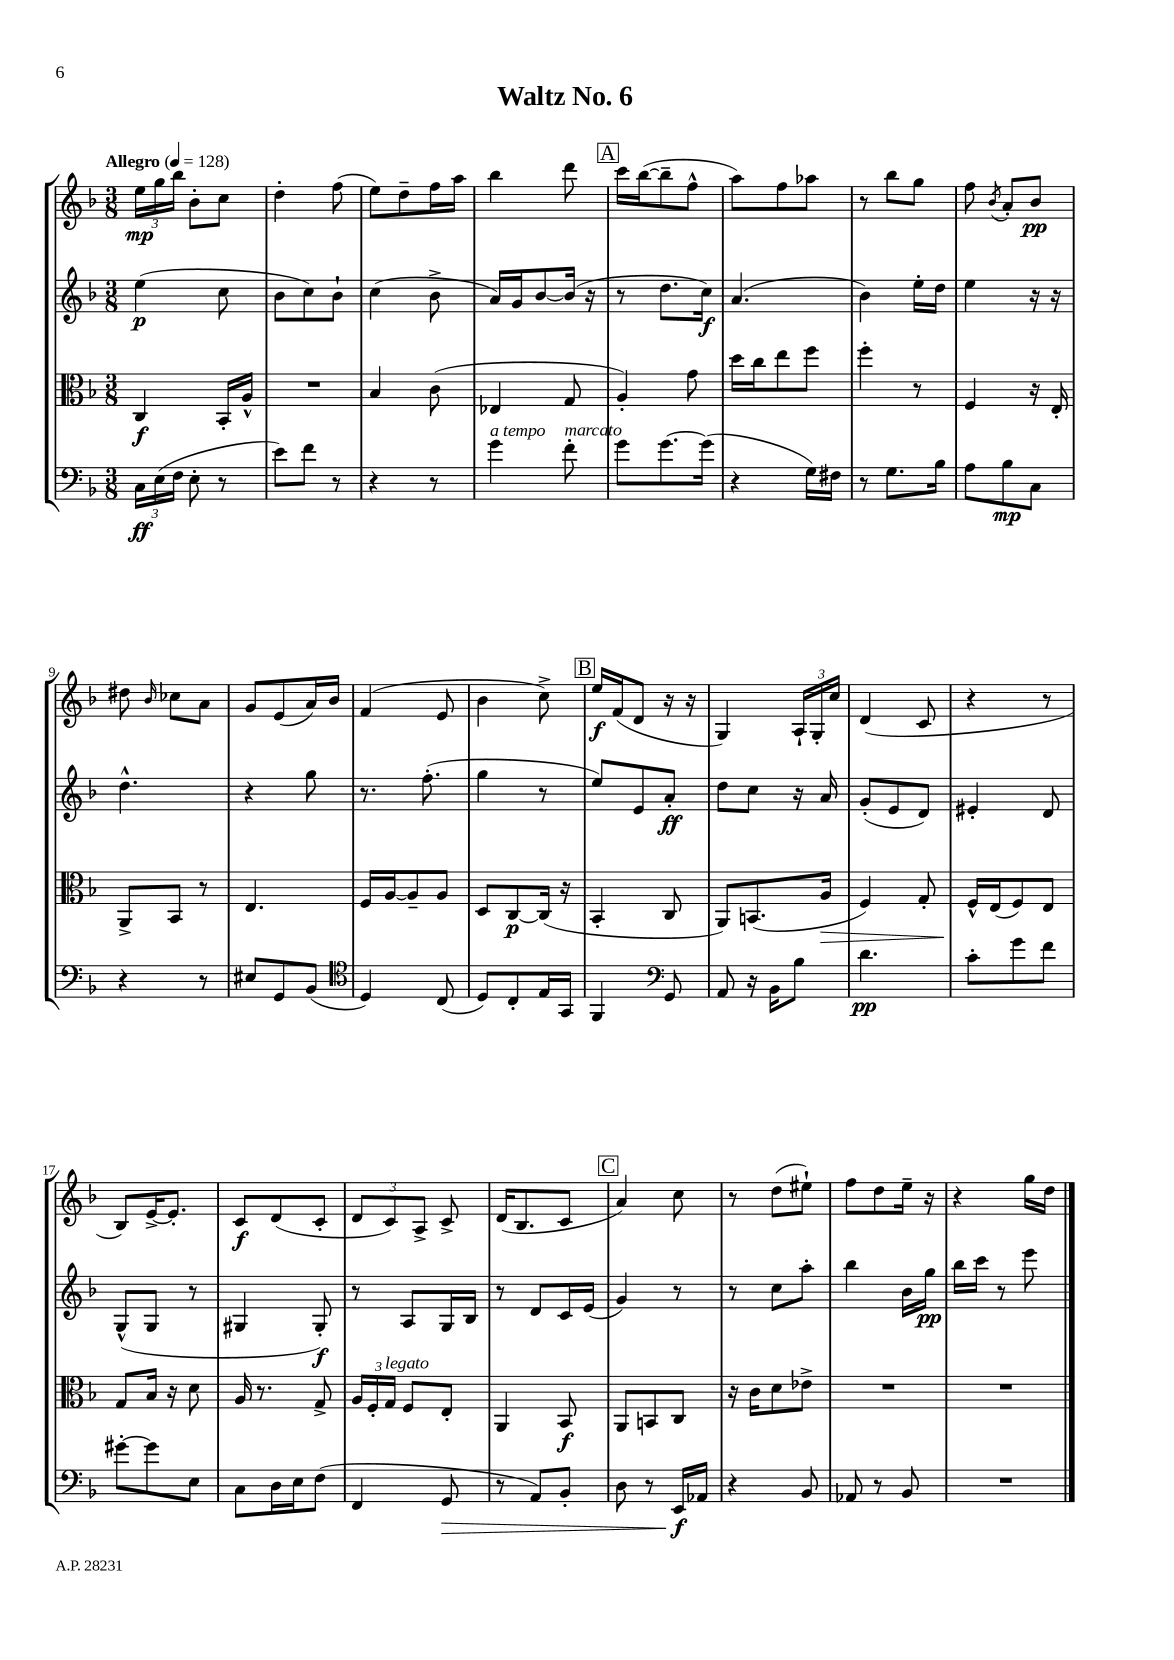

**kern	**kern	**kern	**kern
*staff4	*staff3	*staff2	*staff1
*clefF4	*clefC3	*clefG2	*clefG2
*k[b-]	*k[b-]	*k[b-]	*k[b-]
*M3/8	*M3/8	*M3/8	*M3/8
*MM128	*MM128	*MM128	*MM128
24C\LL	4C/	(4ee\	24ee\LL
(24E\	.	.	24gg\
24F\JJ	.	.	24bb-\JJ
8E'\	.	.	8b-'\L
8r	16BB-'/LL	8cc\	8cc\J
.	16A^^/JJ	.	.
=	=	=	=
8e\L)	4.r	8b-\L	4dd'\
8f\J	.	8cc\)	.
8r	.	8b-`\J	(8ff\
=	=	=	=
4r	4B-/	(4cc\	8ee\L)
.	.	.	8dd~\
8r	(8c\	8b-^\	16ff\L
.	.	.	16aa\JJ
=	=	=	=
4g\	4E-/	16a/LL)	4bb-\
.	.	16g/J	.
.	.	[8b-/	.
8f'\	8G/	(16b-/]Jk	8ddd\
.	.	16r	.
=	=	=	=
8g\L	4A'/)	8r	16ccc\LL
.	.	.	([16bb-\J
[8.g\	.	8.dd\L	8bb-~\]
.	8g\	.	8ff^^\J
(16g\]Jk	.	16cc\Jk)	.
=	=	=	=
4r	16dd\LL	(4.a/	8aa\L)
.	16cc\J	.	.
.	8ee\	.	8ff\
16G\LL)	8ff\J	.	8aa-\J
16F#\JJ	.	.	.
=	=	=	=
8r	4ff'\	4b-\)	8r
8.G\L	.	.	8bb-\L
.	8r	16ee'\LL	8gg\J
16B-\Jk	.	16dd\JJ	.
=	=	=	=
8A\L	4F/	4ee\	8ff\
.	.	.	8qb-/
8B-\	.	.	8a'/L
8C\J	16r	16r	8b-/J
.	16E'/	16r	.
=	=	=	=
4r	8AA^/L	4.dd^^\	8dd#\
.	.	.	16qqb-/
.	8BB-/J	.	8cc-\L
8r	8r	.	8a\J
=	=	=	=
8E#/L	4.E/	4r	8g/L
8GG/	.	.	(8e/
(8BB-/J	.	8gg\	16a/L)
.	.	.	16b-/JJ
=	=	=	=
*clefC4	*	*	*
4D/)	16F/LL	8.r	(4f/
.	[16A/J	.	.
.	8A~/]	.	.
.	.	(8.ff'\	.
(8C/	8A/J	.	8e/
=	=	=	=
8D/L)	8D/L	4gg\	4b-\
8C'/	[8C/	.	.
16E/L	(16C/]Jk	8r	8cc^\)
16GG/JJ	16r	.	.
=	=	=	=
4FF/	4BB-'/	8ee/L)	16ee/LL
.	.	.	(16f/J
.	.	8e/	8d/J
*clefF4	*	*	*
8GG/	8C/	8a'/J	16r
.	.	.	16r
=	=	=	=
8AA/	8AA/L)	8dd\L	4G/)
16r	(8.BB/	8cc\J	.
16BB-\LK	.	.	.
8B-\J	.	16r	24A`/LL
.	.	.	24G'/
.	16A/Jk	16a/	.
.	.	.	24cc/JJ
=	=	=	=
4.d\	4F/)	(8g'/L	(4d/
.	.	8e/	.
.	8G'/	8d/J)	8c/
=	=	=	=
8c'\L	16F^^/LL	4e#'/	4r
.	(16E/J	.	.
8g\	8F/)	.	.
8f\J	8E/J	8d/	8r
=	=	=	=
[8g#'\L	8G/L	(8G^^/L	8B-/L)
8g#\]	16B-/Jk	8G/J	[16e^/K
.	16r	.	8.e'/]J
8E\J	8d\	8r	.
=	=	=	=
8C\L	16A/	4G#/	8c/L
.	8.r	.	.
16D\L	.	.	(8d/
16E\J	.	.	.
(8F\J	8G^/	8G#'/)	8c'/J
=	=	=	=
4FF/	24A/LL	8r	12d/L
.	24F'/	.	.
.	24G/JJ	.	12c/)
.	8F/L	8A/L	.
.	.	.	12A^/J
8GG/	8E'/J	16G/L	8c^/
.	.	16B-/JJ	.
=	=	=	=
8r	4AA/	8r	(16d/LK
.	.	.	8.B-/
8AA/L)	.	8d/L	.
8BB-'/J	8BB-/	16c/L	8c/J
.	.	(16e/JJ	.
=	=	=	=
8D\	8AA/L	4g/)	4a/)
8r	8BB/	.	.
16EE/LL	8C/J	8r	8cc\
16AA-/JJ	.	.	.
=	=	=	=
4r	16r	8r	8r
.	16c\LK	.	.
.	8d\	8cc\L	(8dd\L
8BB-/	8e-^\J	8aa'\J	8ee#`\J)
=	=	=	=
8AA-/	4.r	4bb-\	8ff\L
8r	.	.	8dd\
8BB-/	.	16b-\LL	16ee~\Jk
.	.	16gg\JJ	16r
=	=	=	=
4.r	4.r	16bb-\LL	4r
.	.	16ccc\JJ	.
.	.	8r	.
.	.	8eee\	16gg\LL
.	.	.	16dd\JJ
==	==	==	==
*-	*-	*-	*-
